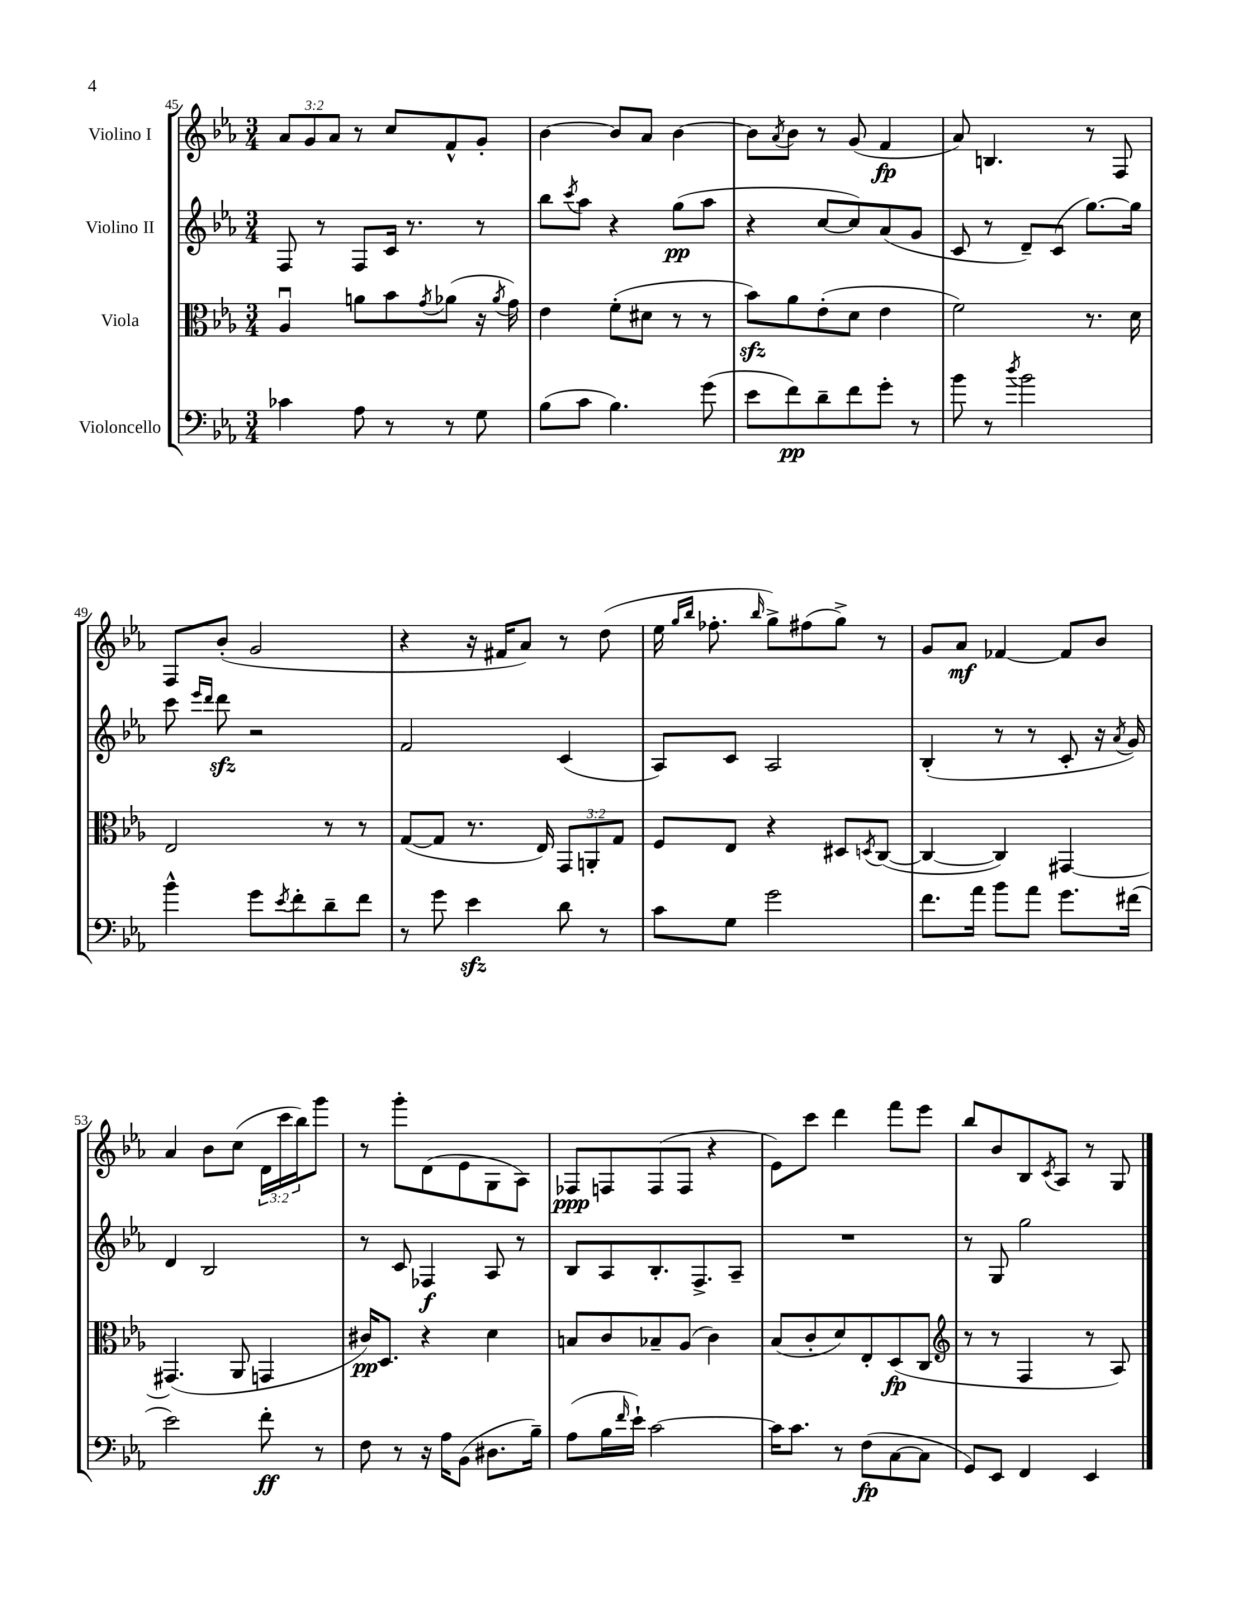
<<
\new StaffGroup <<
\new Staff = "s0" \with { instrumentName = "Violino I" } {
    \clef treble \key ees \major \numericTimeSignature \time 3/4 \override Staff.TupletNumber.text = #tuplet-number::calc-fraction-text
    \tuplet 3/2 { aes'8 g'8 aes'8 } r8 c''8 f'8-^ g'8-. |
    bes'4~ bes'8 aes'8 bes'4~ |
    bes'8 \acciaccatura { aes'8 } bes'8 r8 g'8( f'4\fp |
    aes'8) b4. r8 f8 |
    f8 bes'8-.( g'2 |
    r4 r16 fis'16 aes'8) r8 d''8( |
    ees''16 \grace { g''16 bes''16 } fes''8.-. \grace { bes''16 } g''8->) fis''8( g''8->) r8 |
    g'8 aes'8\mf fes'4~ fes'8 bes'8 |
    aes'4 bes'8 c''8( \tuplet 3/2 { d'16 c'''16 bes''16) } g'''8 |
    r8 g'''8-. d'8( ees'8 g8 aes8) |
    fes8\ppp f8 f8( f8 r4 |
    ees'8) c'''8 d'''4 f'''8 ees'''8 |
    bes''8 bes'8 bes8 \acciaccatura { c'8 } aes8 r8 g8 \bar "|." |
}
\new Staff = "s1" \with { instrumentName = "Violino II" } {
    \clef treble \key ees \major \numericTimeSignature \time 3/4
    f8 r8 f8 c'16 r8. r8 |
    bes''8 \acciaccatura { c'''8 } aes''8 r4 g''8\pp( aes''8 |
    r4 c''8~ c''8) aes'8( g'8 |
    c'8 r8 d'8--) c'8( g''8.~) g''16 |
    c'''8 \grace { ees'''16 d'''16 } d'''8\sfz r2 |
    f'2 c'4( |
    aes8) c'8 aes2 |
    bes4-.( r8 r8 c'8-. r16 \acciaccatura { aes'8 } g'16) |
    d'4 bes2 |
    r8 c'8 fes4\f aes8 r8 |
    bes8 aes8 bes8.-. f8.-> aes8-- |
    R2. |
    r8 g8 g''2 \bar "|." |
}
\new Staff = "s2" \with { instrumentName = "Viola" } {
    \clef alto \key ees \major \numericTimeSignature \time 3/4 \override Staff.TupletNumber.text = #tuplet-number::calc-fraction-text
    aes4\downbow a'8 bes'8 \acciaccatura { g'8 } aes'8( r16 \acciaccatura { aes'8 } g'16) |
    ees'4 f'8-.( dis'8 r8 r8 |
    bes'8\sfz) aes'8 ees'8-.( d'8 ees'4 |
    f'2) r8. d'16 |
    ees2 r8 r8 |
    g8~( g8 r8. ees16) \tuplet 3/2 { g,8 a,8-. g8 } |
    f8 ees8 r4 dis8 \acciaccatura { d8 } c8~( |
    c4~ c4) gis,4~ |
    gis,4.( aes,8 g,4 |
    cis'16\pp) d8. r4 d'4 |
    b8 c'8 bes8-- aes8( c'4) |
    bes8( c'8-. d'8) ees8-. d8\fp( c8 |
    \clef treble r8 r8 f4 r8 aes8) \bar "|." |
}
\new Staff = "s3" \with { instrumentName = "Violoncello" } {
    \clef bass \key ees \major \numericTimeSignature \time 3/4
    ces'4 aes8 r8 r8 g8 |
    bes8( c'8 bes4.) g'8( |
    ees'8 f'8\pp) d'8-- f'8 g'8-. r8 |
    bes'8 r8 \acciaccatura { d''8 } bes'2 |
    bes'4-^ g'8 \acciaccatura { ees'8 } f'8-. d'8-- f'8 |
    r8 g'8 ees'4\sfz d'8 r8 |
    c'8 g8 g'2 |
    f'8. aes'16 bes'8 aes'8 g'8. fis'16( |
    ees'2) f'8-.\ff r8 |
    f8 r8 r16 aes16 bes,8( dis8. bes16--) |
    aes8( bes16 \grace { f'16 } ees'16-!) c'2~ |
    c'16 c'8. r8 f8\fp( c8~ c8 |
    g,8) ees,8 f,4 ees,4 \bar "|." |
}
>>
>>
\layout { \context { \Score currentBarNumber = #45 } }
